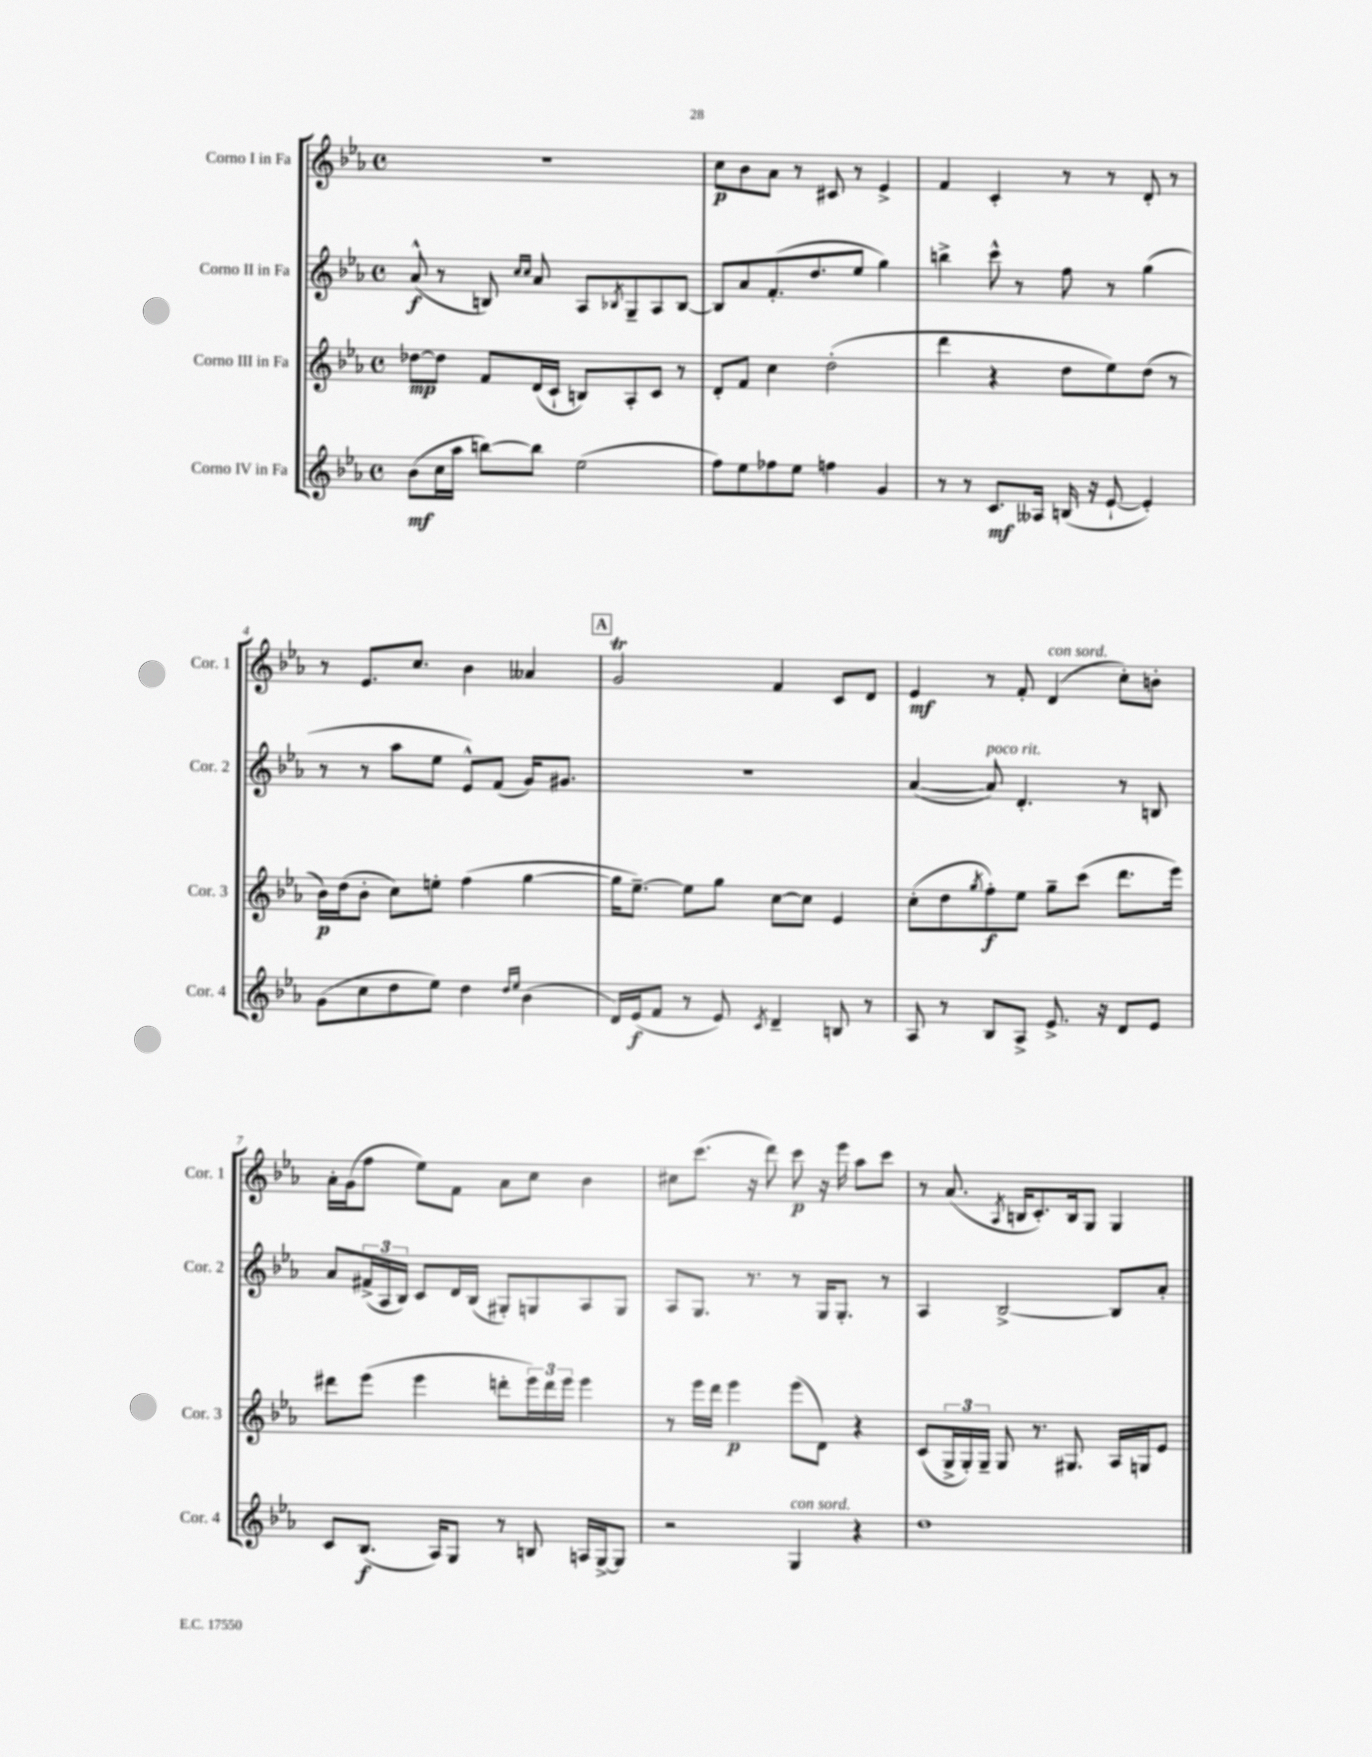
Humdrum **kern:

**kern	**kern	**kern	**kern
*staff4	*staff3	*staff2	*staff1
*clefG2	*clefG2	*clefG2	*clefG2
*k[b-e-a-]	*k[b-e-a-]	*k[b-e-a-]	*k[b-e-a-]
*M4/4	*M4/4	*M4/4	*M4/4
*met(c)	*met(c)	*met(c)	*met(c)
(8b-	[8dd-	(8a-^^	1r
16cc	8dd-]	8r	.
16aa-	.	.	.
[8bb)	8f	8B)	.
.	.	16qqcc	.
.	.	16qqcc	.
8bb]	(16d	8a-	.
.	16c`	.	.
(2ee-	8B)	8A-	.
.	.	8qB-	.
.	8A-'	8G~	.
.	8c	8A-	.
.	8r	[8B-	.
=	=	=	=
8ff)	8d'	8B-]	8cc
8ee-	8f	8a-	8b-
8ff-	4cc	(8.f'	8a-
8ee-	.	.	8r
.	.	8.dd	.
4ff	(2dd'	.	8c#
.	.	8ee-	8r
4g	.	4gg)	4e-^
=	=	=	=
8r	4ddd	4bb^	4f
8r	.	.	.
8.c	4r	8ccc^^	4c'
.	.	8r	.
16A--	.	.	.
(16B	8dd	8ff	8r
16r	.	.	.
[8e-`	8ee-)	8r	8r
4e-'])	(8dd	(4gg	8d'
.	8r	.	8r
=	=	=	=
(8g	16b-)	8r	8r
.	(16dd	.	.
8cc	8b-'	8r	8.e-
8dd	8cc)	8aa-	.
.	.	.	8.cc
8ee-)	8ee'	8ee-	.
4dd	(4ff	8e-^^)	4b-
.	.	(8f	.
16qqdd	.	.	.
16qqee-	.	.	.
(4b-	[4gg	16g)	4a--
.	.	8.g#	.
=	=	=	=
16d)	16gg]	1r	2g
(16e-	[8.ee-~)	.	.
8f	.	.	.
8r	8ee-]	.	.
8e-)	8gg	.	.
8qc	.	.	.
4d~	[8cc	.	4f
.	8cc]	.	.
8B	4e-	.	8c
8r	.	.	8d
=	=	=	=
8A-	(8cc'	([4a-	4e-
8r	8dd	.	.
.	8qgg	.	.
8B-	8ff')	8a-])	8r
8A-^	8ee-	4.d'	8f'
8.e-^	8gg~	.	(4d
.	(8ccc	.	.
16r	.	.	.
8d	8.ddd	8r	8cc')
8e-	.	8B	8b'
.	16eee-)	.	.
=	=	=	=
8c	8ddd#	8a-	16a-'
.	.	.	(16g
(8.B-	(8eee-	(24f#^	8ff
.	.	24A-	.
.	.	24B-)	.
.	4eee-	8c	8ee-)
16A-)	.	.	.
8G	.	16d	8f
.	.	(16B-	.
8r	8ddd'	8G#')	8a-
8B	24eee-)	8G	8cc
.	24ddd	.	.
.	24eee-	.	.
16A	4eee-	8A-	4b-
[16G^	.	.	.
8G]	.	8G	.
=	=	=	=
2r	8r	8A-	8cc#
.	16eee-	8.G	(8.ccc
.	16ddd	.	.
.	4eee-	.	.
.	.	8.r	16r
.	.	.	8ddd)
4G	(8eee-	8r	8ccc
.	8d)	16G	16r
.	.	8.G'	16eee-
4r	4r	.	8aa-
.	.	8r	8ccc
=	=	=	=
1dd	(8c	4A-	8r
.	24G^	.	(8.a-
.	24G')	.	.
.	24G~	.	.
.	8G	[2B-^	.
.	.	.	8qA-
.	.	.	16B
.	8.r	.	8.c')
.	8.G#	.	16B
.	.	.	8G
.	16A-	8B-]	4G
.	16G	.	.
.	8e-	8a-'	.
==	==	==	==
*-	*-	*-	*-
